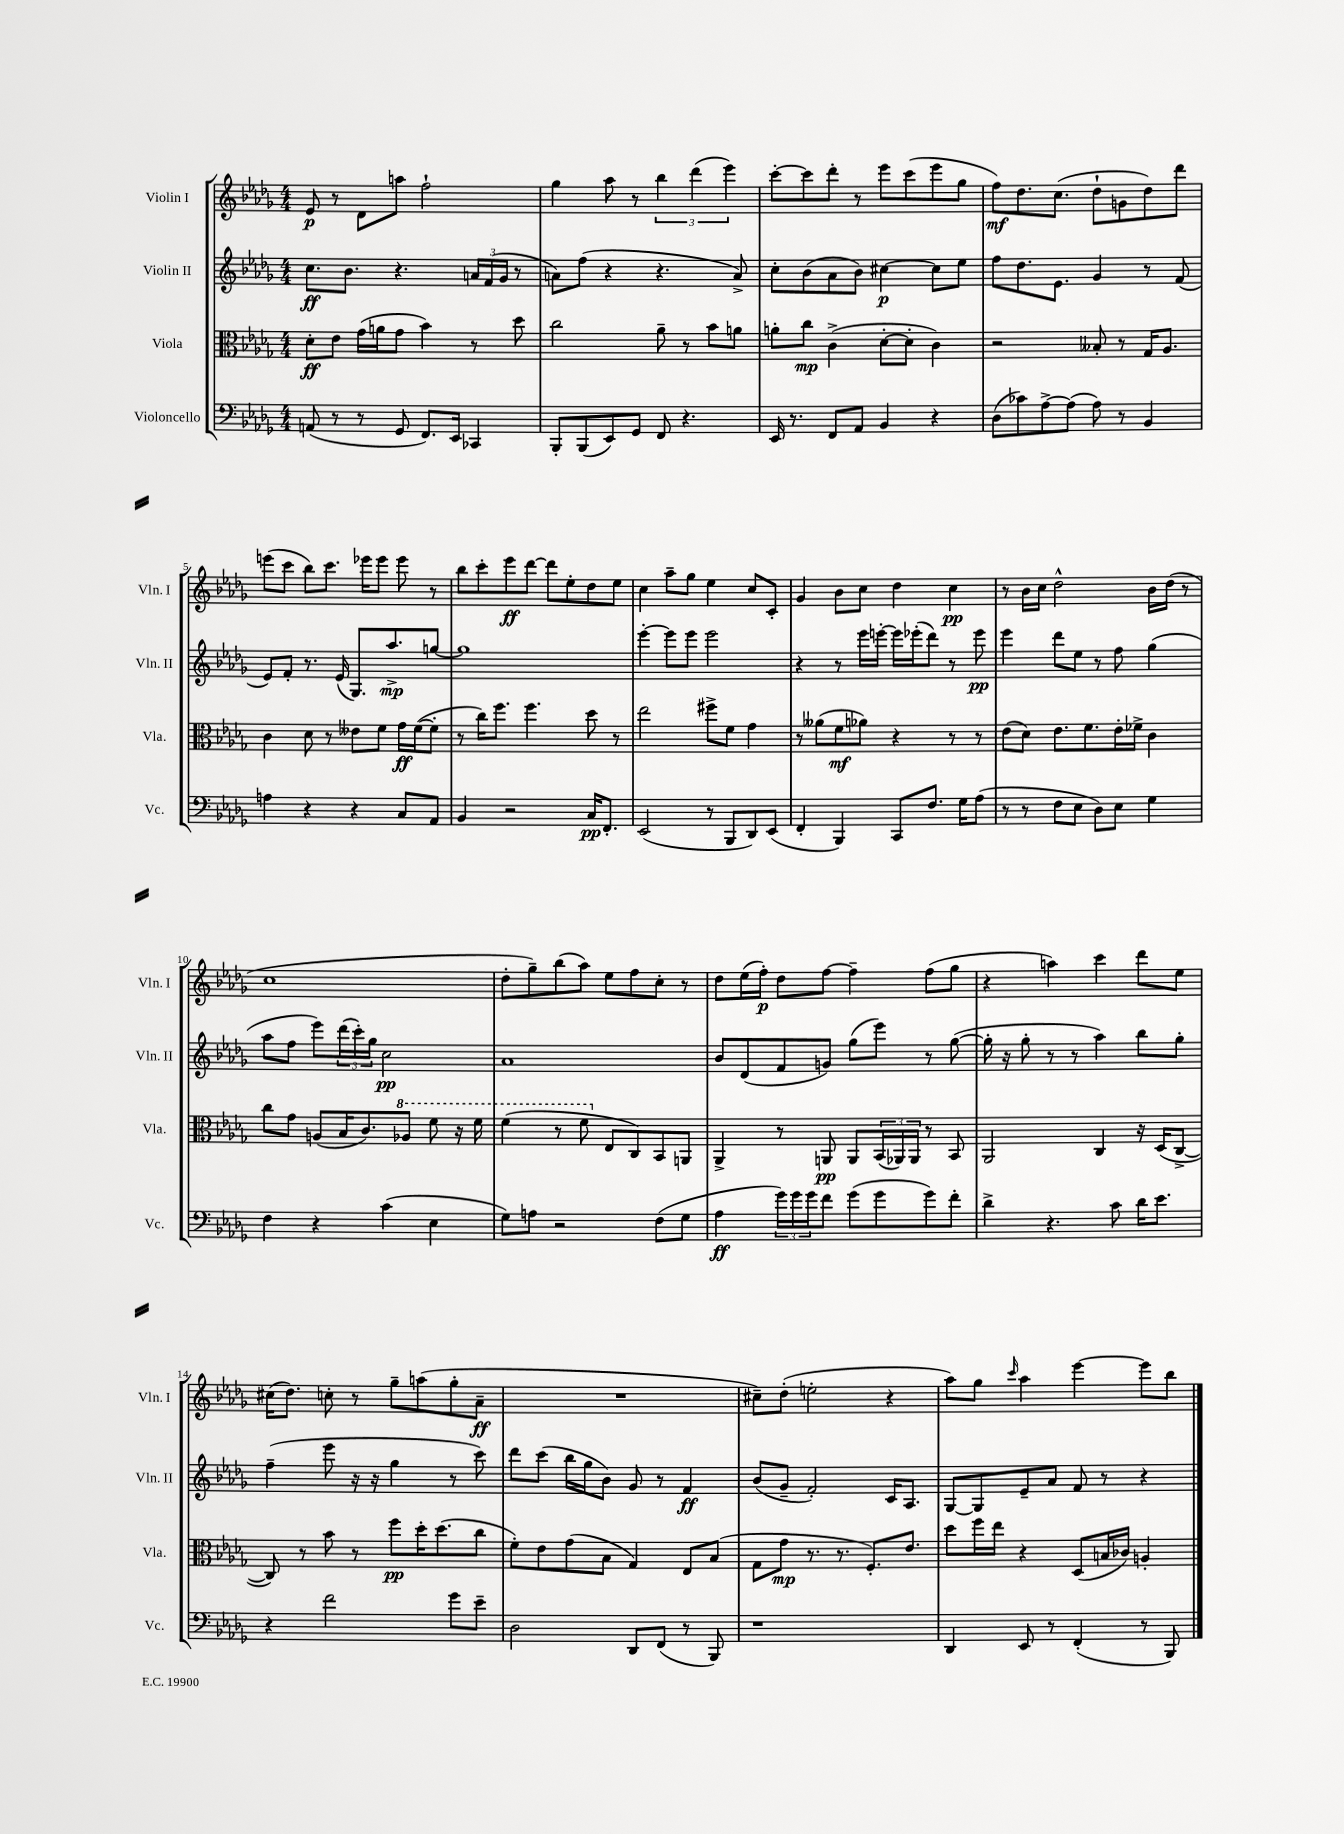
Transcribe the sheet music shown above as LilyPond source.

<<
\new StaffGroup <<
\new Staff = "s0" \with { instrumentName = "Violin I" shortInstrumentName = "Vln. I" } {
    \clef treble \key des \major \numericTimeSignature \time 4/4
    ees'8\p r8 des'8 a''8 f''2-! |
    ges''4 aes''8 r8 \tuplet 3/2 { bes''4 des'''4( ees'''4) } |
    c'''8~-. c'''8 des'''8-. r8 ees'''8 c'''8( ees'''8 ges''8 |
    f''8\mf) des''8. c''8.( des''8-! g'8 des''8) des'''8 |
    e'''8( c'''8 bes''8) c'''8. ees'''16 ees'''8 ees'''8 r8 |
    bes''8 c'''8-. ees'''8\ff des'''8~ des'''8 ees''8-. des''8 ees''8 |
    c''4 aes''8-- ges''8 ees''4 c''8 c'8-. |
    ges'4 bes'8 c''8 des''4 c''4\pp |
    r8 bes'16 c''16 des''2-^ bes'16 des''16( r8 |
    c''1 |
    des''8-. ges''8--) bes''8( aes''8) ees''8 f''8 c''8-. r8 |
    des''8 ees''16( f''16-.\p) des''8 f''8~ f''4-- f''8( ges''8 |
    r4 a''4) c'''4 des'''8 ees''8 |
    cis''16( des''8.) c''8-. r8 ges''8-- a''8( ges''8-. aes'8--\ff |
    R1 |
    cis''8--) des''8-.( e''2-. r4 |
    aes''8) ges''8 \grace { c'''16 } aes''4 ees'''4~ ees'''8 bes''8 \bar "|." |
}
\new Staff = "s1" \with { instrumentName = "Violin II" shortInstrumentName = "Vln. II" } {
    \clef treble \key des \major \numericTimeSignature \time 4/4
    c''8.\ff bes'8. r4. \tuplet 3/2 { a'16 f'16( ges'16 } r8 |
    a'8) f''8( r4 r4. a'8->) |
    c''8-. bes'8( aes'8 bes'8) cis''4~\p cis''8 ees''8 |
    f''8 des''8. ees'8. ges'4 r8 f'8( |
    ees'8) f'8-. r8. ees'16( ges8.) aes''8.->\mp g''8~ |
    g''1 |
    ees'''4~-. ees'''8 ees'''8 ees'''2 |
    r4 r8 ees'''16 e'''16~-. e'''16 ees'''16-.( des'''8) r8 ees'''8\pp |
    ees'''4 des'''8 ees''8 r8 f''8 ges''4( |
    aes''8 f''8 ees'''8) \tuplet 3/2 { des'''16( c'''16-.) ges''16 } c''2\pp |
    aes'1 |
    bes'8 des'8( f'8 g'8) ges''8( ees'''8) r8 ges''8~( |
    ges''16-. r16 ges''8-. r8 r8 aes''4) bes''8 ges''8-. |
    f''4--( ees'''8 r16 r16 ges''4 r8 c'''8) |
    des'''8 c'''8( bes''16 ges''16 bes'8) ges'8 r8 f'4\ff |
    bes'8( ges'8-- f'2-.) c'16 aes8. |
    ges8~ ges8 ees'8-- aes'8 f'8 r8 r4 \bar "|." |
}
\new Staff = "s2" \with { instrumentName = "Viola" shortInstrumentName = "Vla." } {
    \clef alto \key des \major \numericTimeSignature \time 4/4
    des'8-.\ff ees'8 ges'16( a'16 ges'8 bes'4) r8 des''8 |
    c''2 aes'8-- r8 bes'8 a'8 |
    a'8-. c''8\mp c'4->( des'8~-. des'8-. c'4) |
    r2 beses8-. r8 ges16 aes8. |
    c'4 des'8 r8 eeses'8 f'8 ges'16\ff f'16~( f'8-. |
    r8 c''16) f''8. f''4. des''8 r8 |
    ees''2 fis''8-> f'8 ges'4 |
    r8 aeses'8( f'8\mf aes'8) r4 r8 r8 |
    ees'8( des'8) ees'8. f'8. ees'16-. fes'16-> c'4 |
    c''8 ges'8 a8( bes16 c'8.) \ottava #1 aes'!8 f''8 r16 f''16 |
    f''4( r8 f''8 \ottava #0 ees8 c8) bes,8 a,8 |
    aes,4-> r8 a,8\pp a,8 \tuplet 3/2 { bes,16( aes,16) aes,16 } r8 bes,8 |
    aes,2 c4 r16 des16( c8~-> |
    c8) r8 bes'8 r8 f''8\pp des''16-. des''8.( c''8 |
    f'8-.) ees'8 ges'8( bes8 ges4) ees8 bes8( |
    ges8 ges'8\mp r8. r8. f8.-.) ees'8. |
    des''8 f''16 ees''16 r4 des8( b16 ces'16) a4-. \bar "|." |
}
\new Staff = "s3" \with { instrumentName = "Violoncello" shortInstrumentName = "Vc." } {
    \clef bass \key des \major \numericTimeSignature \time 4/4
    a,8( r8 r8 ges,8 f,8.) ees,16 ces,4 |
    bes,,8-. bes,,8( ees,8) ges,8 f,8 r4. |
    ees,16 r8. f,8 aes,8 bes,4 r4 |
    des8( ces'8) aes8~-> aes8( aes8) r8 bes,4 |
    a4 r4 r4 c8 aes,8 |
    bes,4 r2 c16\pp f,8.-. |
    ees,2( r8 bes,,8 des,8) ees,8( |
    f,4-. bes,,4) c,8 f8. ges16 aes8( |
    r8 r8 f8 ees8 des8) ees8 ges4 |
    f4 r4 c'4( ees4 |
    ges8) a8 r2 f8( ges8 |
    aes4\ff \tuplet 3/2 { ges'16) ges'16 ges'16 } f'8 ges'8( ges'8 ges'8) f'8-. |
    des'4-> r4. c'8 des'16 ees'8. |
    r4 f'2 ges'8 ees'8-- |
    des2 des,8 f,8( r8 bes,,8) |
    r1 |
    des,4 ees,8 r8 f,4-.( r8 bes,,8) \bar "|." |
}
>>
>>
